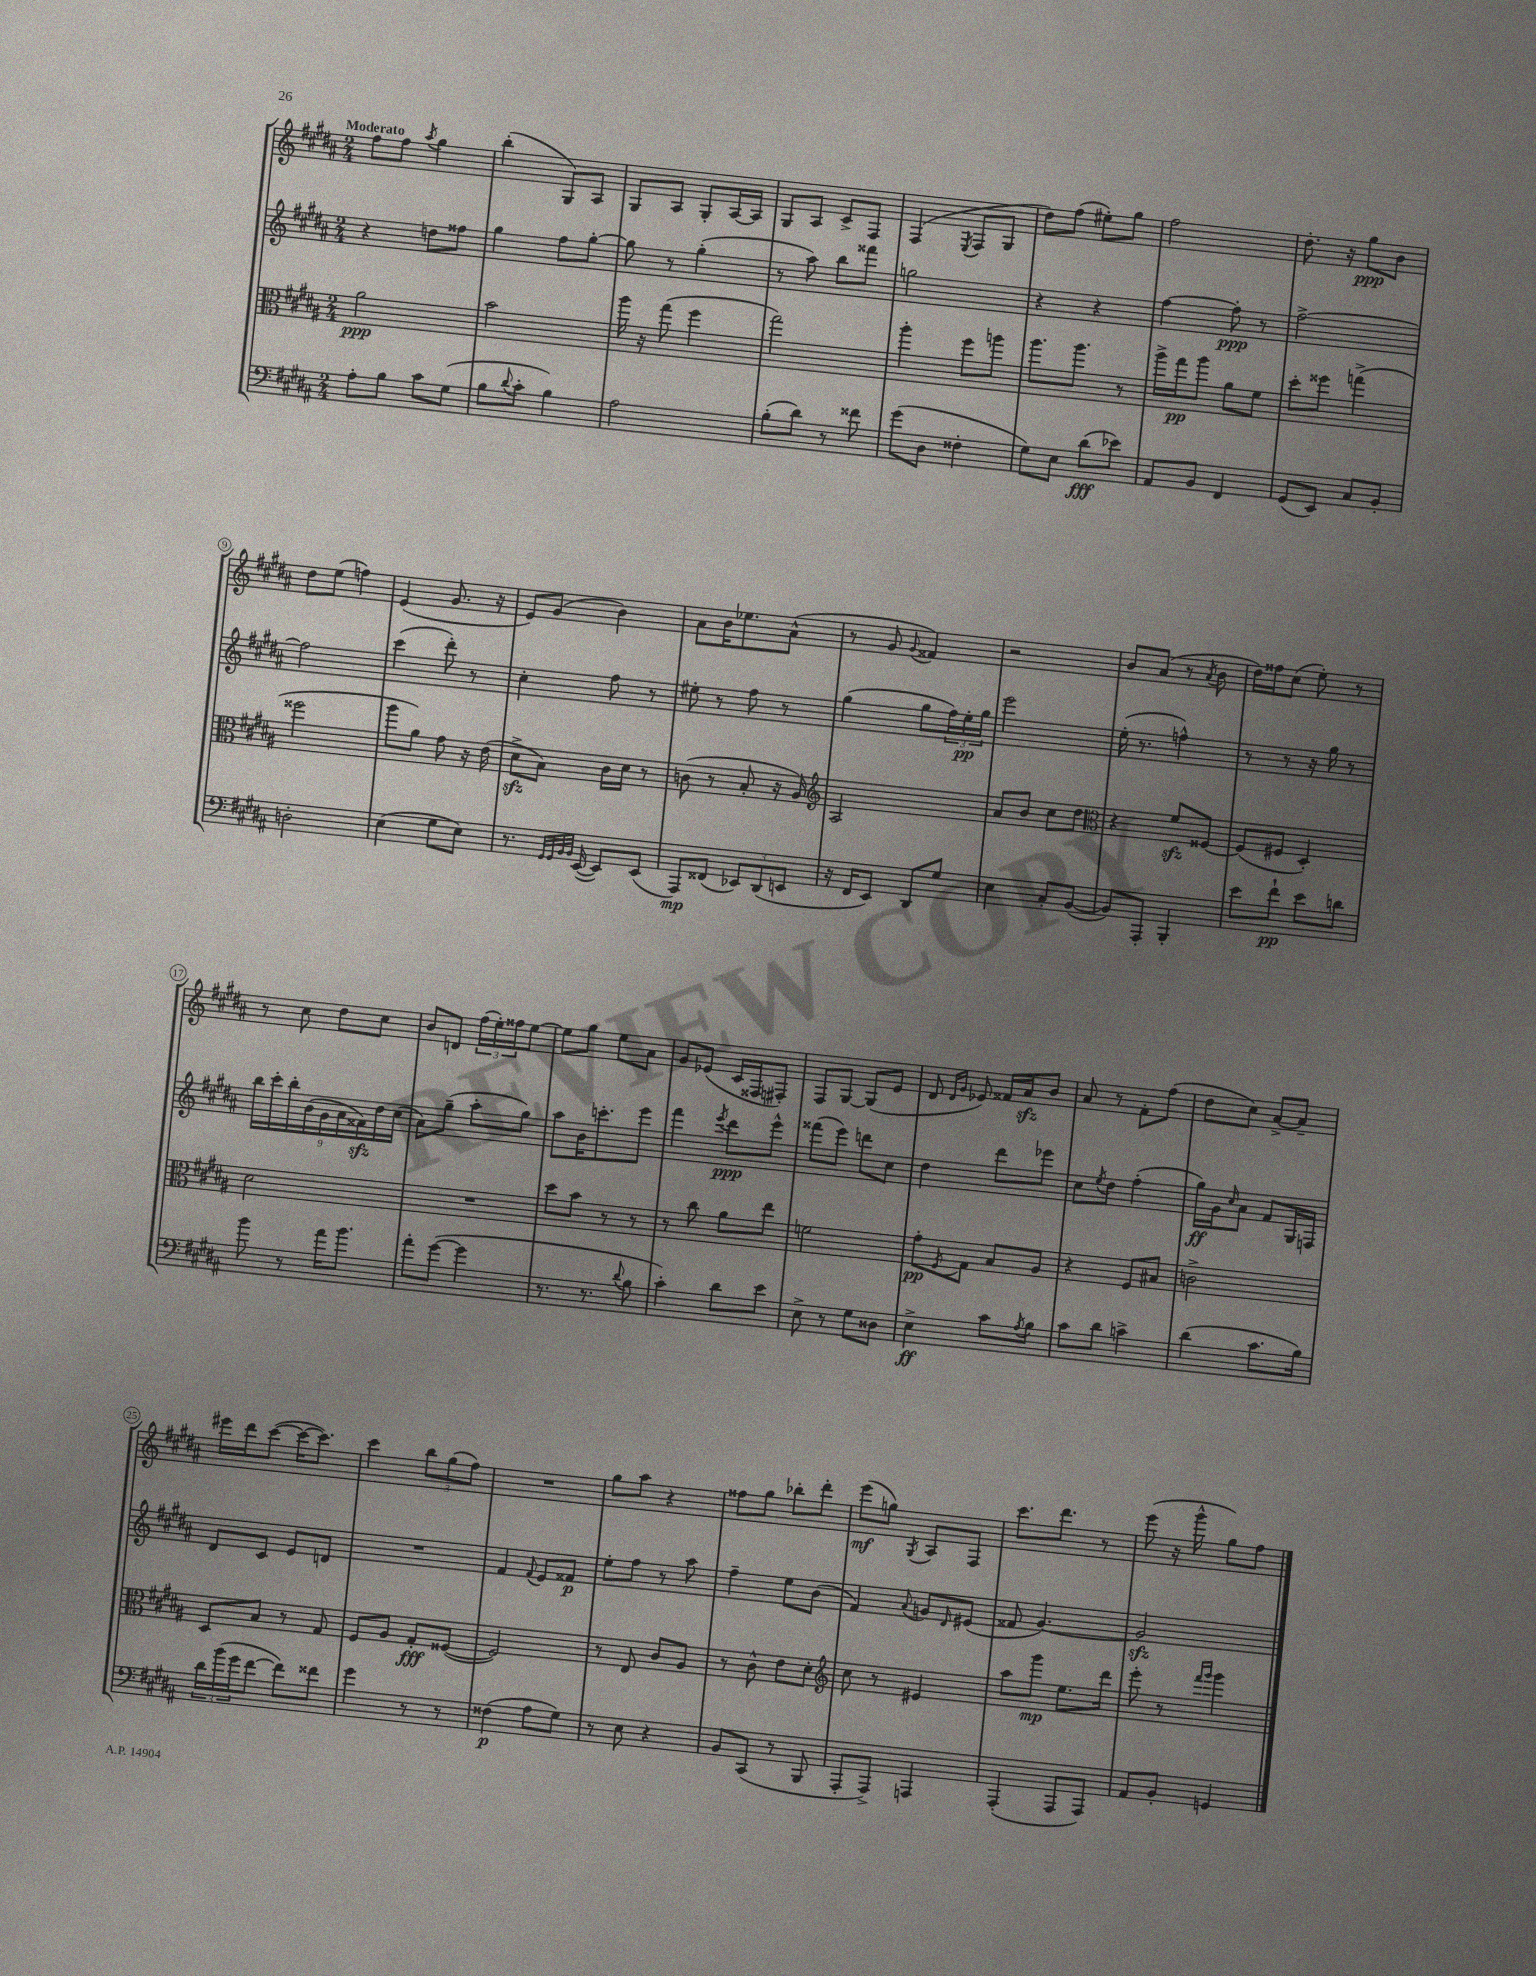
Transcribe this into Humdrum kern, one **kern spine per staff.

**kern	**dynam	**kern	**dynam	**kern	**dynam	**kern	**dynam
*part4	*part4	*part3	*part3	*part2	*part2	*part1	*part1
*staff4	*staff4	*staff3	*staff3	*staff2	*staff2	*staff1	*staff1
*clefF4	*	*clefC3	*	*clefG2	*	*clefG2	*
*k[f#c#g#d#a#]	*	*k[f#c#g#d#a#]	*	*k[f#c#g#d#a#]	*	*k[f#c#g#d#a#]	*
*M2/4	*	*M2/4	*	*M2/4	*	*M2/4	*
=1	=1	=1	=1	=1	=1	=1	=1
!	!	!	!	!	!	!LO:TX:a:B:t=Moderato	!
8A#'\L	.	2a#\	ppp	4r	.	8ff#\L	.
8B\J	.	.	.	.	.	8ff#\J	.
.	.	.	.	.	.	8qaa#/	.
8c#\L	.	.	.	8ddn\L	.	4gg#\	.
(8G#\J	.	.	.	8ff##X\J	.	.	.
=2	=2	=2	=2	=2	=2	=2	=2
8B\L	.	2b\	.	4gg#\	.	(4bb'\	.
8qqd#/	.	.	.	.	.	.	.
8c#'\J	.	.	.	.	.	.	.
4B\)	.	.	.	8ff#\L	.	8G#/L)	.
.	.	.	.	[8gg#'\J	.	8A#/J	.
=3	=3	=3	=3	=3	=3	=3	=3
2A#\	.	16aa#\	.	8gg#\]	.	8G#/L	.
.	.	16r	.	.	.	.	.
.	.	(8gg#\	.	8r	.	8A#/J	.
.	.	4ff#\	.	(4gg#'\	.	8G#'/L	.
.	.	.	.	.	.	[16A#/L	.
.	.	.	.	.	.	16A#/JJ]	.
=4	=4	=4	=4	=4	=4	=4	=4
(8B'\L	.	2gg#\)	.	8r	.	8G#/L	.
8d#\J)	.	.	.	8aa#\)	.	8A#/J	.
8r	.	.	.	8bb\L	.	8c#^/L	.
8f##X\	.	.	.	8fff##X\J	.	8F#/J	.
=5	=5	=5	=5	=5	=5	=5	=5
(8g#\L	.	4aa#'\	.	2ggn\	.	(4F#/	.
8D#\J	.	.	.	.	.	.	.
.	.	.	.	.	.	8qE/	.
4F##X'\	.	8ff#\L	.	.	.	8F#/L	.
.	.	8aan\J	.	.	.	8G#/J	.
=6	=6	=6	=6	=6	=6	=6	=6
8G#\L)	.	8.aa#\L	.	4r	.	8dd#\L)	.
8E\J	.	.	.	.	.	(8ff#\J	.
.	.	8.aa#\J	.	.	.	.	.
(8d#\L	fff	.	.	4r	.	8ee#X'\L)	.
8e-X\J)	.	8r	.	.	.	8gg#\J	.
=7	=7	=7	=7	=7	=7	=7	=7
8AA#/L	.	16aa#^\LL	.	[4ff#\	.	2ff#\	.
.	.	16gg#\J	pp	.	.	.	.
8BB/J	.	8aa#\J	.	.	.	.	.
4FF#/	.	8a#\L	.	8ff#'\]	ppp	.	.
.	.	8f#\J	.	8r	.	.	.
=8	=8	=8	=8	=8	=8	=8	=8
(8GG#/L	.	8dd#'\L	.	[2ff#^\	.	8.dd#'\	.
8EE/J)	.	8ff##X\J	.	.	.	.	.
.	.	.	.	.	.	16r	.
8C#/L	.	(4ggn^\	.	.	.	8gg#\L	ppp
8BB'/J	.	.	.	.	.	8b\J	.
!!LO:LB:g=z
=9	=9	=9	=9	=9	=9	=9	=9
2Dn'\	.	2ff##X\	.	2ff#\]	.	8dd#\L	.
.	.	.	.	.	.	(8ee\J	.
.	.	.	.	.	.	4ffn\)	.
=10	=10	=10	=10	=10	=10	=10	=10
(4E\	.	8aa#\L	.	(4ccc#\	.	(4e/	.
.	.	8a#\J)	.	.	.	.	.
8G#\L	.	8g#\	.	8ddd#'\)	.	8.g#/	.
8E\J)	.	16r	.	8r	.	.	.
.	.	(16e\	.	.	.	16r	.
=11	=11	=11	=11	=11	=11	=11	=11
8.r	.	8d#zz^\L	.	4cc#'\	.	8e/L)	.
.	.	8B\J)	.	.	.	(8g#/J	.
32qqGG#/LLL	.	.	.	.	.	.	.
32qqGG#/	.	.	.	.	.	.	.
32qqBB/	.	.	.	.	.	.	.
32qqBB/JJJ	.	.	.	.	.	.	.
([16EE/	.	.	.	.	.	.	.
8EE/L])	.	16c#\LL	.	8ff#\	.	4b\)	.
.	.	16d#\JJ	.	.	.	.	.
(8EE/J	.	8r	.	8r	.	.	.
=12	=12	=12	=12	=12	=12	=12	=12
8AAA#/L)	mp	(8cn\	.	8ee#X'\	.	8a#\L	.
(8FF##X/J	.	8r	.	8r	.	16b\K	.
.	.	.	.	.	.	8.ee-X\	.
12EE-X/L)	.	8B'/	.	8ff#\	.	.	.
(12DD#/	.	.	.	.	.	.	.
.	.	16r	.	8r	.	(8a#^^\J	.
12EEn/J	.	.	.	.	.	.	.
.	.	16A#/)	.	.	.	.	.
=13	=13	=13	=13	=13	=13	=13	=13
*	*	*clefG2	*	*	*	*	*
16r	.	2A#/	.	(4gg#\	.	8r	.
16FF#/KL	.	.	.	.	.	.	.
8EE/J)	.	.	.	.	.	8g#/	.
.	.	.	.	.	.	8qqg#/	.
8DD#/L	.	.	.	8gg#\L	.	4f##X/)	.
8G#/J	.	.	.	24ff#\L)	.	.	.
.	.	.	.	24ee'\	pp	.	.
.	.	.	.	24gg#\JJ	.	.	.
=14	=14	=14	=14	=14	=14	=14	=14
4E\	.	8a#/L	.	2eee\	.	2r	.
.	.	8b/J	.	.	.	.	.
8C#'/L	.	8cc#\L	.	.	.	.	.
([8BB/J	.	8dd#\J	.	.	.	.	.
=15	=15	=15	=15	=15	=15	=15	=15
*	*	*clefC3	*	*	*	*	*
8BB/L])	.	4r	.	(16ee'\	.	8b/L	.
.	.	.	.	8.r	.	.	.
8AAA#'/J	.	.	.	.	.	(8a#/J	.
4BBB'/	.	8f#zz/L	.	4ffn^^\)	.	8r	.
.	.	.	.	.	.	8qa#/	.
.	.	[8F##X/J	.	.	.	8b\	.
=16	=16	=16	=16	=16	=16	=16	=16
8e\L	.	(8F##/L]	.	8r	.	16dd#\LL)	.
.	.	.	.	.	.	16ff##X\J	.
8f#`\J	pp	8F#X/J	.	8r	.	(8cc#\J	.
8e\L	.	4D#'/)	.	16r	.	8ee'\)	.
.	.	.	.	16gg#\	.	.	.
8dn\J	.	.	.	8r	.	8r	.
!!LO:LB:g=z
=17	=17	=17	=17	=17	=17	=17	=17
8b\	.	2d#\	.	18bb\LL	.	8r	.
.	.	.	.	18ccc#'\	.	.	.
.	.	.	.	18bb'\	.	.	.
8r	.	.	.	.	.	8cc#\	.
.	.	.	.	(18b\	.	.	.
.	.	.	.	18g#\	.	.	.
16a#\KL	.	.	.	.	.	8dd#\L	.
.	.	.	.	18a#\	.	.	.
8.b\J	.	.	.	.	.	.	.
.	.	.	.	18f##Xzz\)	.	.	.
.	.	.	.	.	.	8cc#\J	.
.	.	.	.	18dd#\	.	.	.
.	.	.	.	(18cc#\JJ	.	.	.
=18	=18	=18	=18	=18	=18	=18	=18
8a#'\L	.	2r	.	8a#\L)	.	8b/L	.
([8g#\J	.	.	.	(8gg#~\J	.	8dn/J	.
4g#\]	.	.	.	8aa#'\L	.	(24ff#\LL	.
.	.	.	.	.	.	24ee'\)	.
.	.	.	.	.	.	24ff##X\J	.
.	.	.	.	8gg#\J)	.	[8ee\J	.
=19	=19	=19	=19	=19	=19	=19	=19
8.r	.	8dd#\L	.	8aa#\L	.	8ee\L]	.
.	.	8b\J	.	16b\K	.	8gg#\J	.
8.r	.	.	.	8.cccn'\	.	.	.
.	.	8r	.	.	.	8ee\L	.
8qqd#/	.	.	.	.	.	.	.
8B\	.	8r	.	8eee\J	.	8a#\J	.
=20	=20	=20	=20	=20	=20	=20	=20
4c#'\)	.	8r	.	4fff#\	.	8g#/L	.
.	.	8cc#\	.	.	.	(8e-X/J	.
.	.	.	.	8qeee/	.	.	.
8d#\L	.	8a#\L	.	8ddd#\L	ppp	16c#/LL	.
.	.	.	.	.	.	16F##X/J	.
8e\J	.	8ee\J	.	8eee^^\J	.	8F#X'/J)	.
=21	=21	=21	=21	=21	=21	=21	=21
8E^\	.	2fn\	.	(8fff##X\L	.	8F#/L	.
8r	.	.	.	8eee\J)	.	[8G#/J	.
8G#\L	.	.	.	8dddn\L	.	(8G#/L]	.
8D##X\J	.	.	.	8cc#\J	.	8e/J	.
=22	=22	=22	=22	=22	=22	=22	=22
4E^\	ff	8g#'\L	pp	4dd#\	.	8d#/	.
.	.	.	.	.	.	16qqd#/LL	.
.	.	8qF#/	.	.	.	16qqg#/JJ	.
.	.	8G#\J	.	.	.	8e-X/)	.
8c#\L	.	8B/L	.	8ddd#\L	.	16f##X/LL	.
.	.	.	.	.	.	16a#zz/J	.
8qA#/	.	.	.	.	.	.	.
8B\J	.	8A#/J	.	8eee-X\J	.	8b/J	.
=23	=23	=23	=23	=23	=23	=23	=23
8c#\L	.	4r	.	8cc#\L	.	8a#/	.
.	.	.	.	8qee/	.	.	.
8d#\J	.	.	.	8dd#\J	.	8r	.
4cn^\	.	8F#/L	.	(4ff#'\	.	8f#'\L	.
.	.	8B#X/J	.	.	.	(8ff#\J	.
=24	=24	=24	=24	=24	=24	=24	=24
(4d#\	.	2cn^\	.	16gg#\LL)	ff	8dd#\L	.
.	.	.	.	16g#\J	.	.	.
.	.	.	.	16qqcc#/	.	.	.
.	.	.	.	8a#\J	.	8cc#\J)	.
8.c#\L	.	.	.	8f#/L	.	[8a#^/L	.
.	.	.	.	16G#/L	.	8a#~/J]	.
16B\Jk)	.	.	.	16Fn/JJ	.	.	.
!!LO:LB:g=z
=25	=25	=25	=25	=25	=25	=25	=25
24d#\LL	.	8D#/L	.	8d#/L	.	16eee#X\LL	.
(24b\	.	.	.	.	.	.	.
.	.	.	.	.	.	16ddd#\J	.
24g#\J	.	.	.	.	.	.	.
[8f#\J	.	8B/J	.	8c#/J	.	([8ccc#\J	.
8f#\L])	.	8r	.	8e/L	.	16ccc#\KL_	.
.	.	.	.	.	.	8.ccc#\J])	.
8f##X\J	.	8G#/	.	8dn/J	.	.	.
=26	=26	=26	=26	=26	=26	=26	=26
4g#\	.	8F#/L	.	2r	.	4ccc#\	.
.	.	8A#/J	.	.	.	.	.
8r	.	8G#'/L	fff	.	.	12bb\L	.
.	.	.	.	.	.	(12gg#\	.
8r	.	([8F##X/J	.	.	.	.	.
.	.	.	.	.	.	12ff#\J)	.
=27	=27	=27	=27	=27	=27	=27	=27
(4F##X\	p	2F##/])	.	4f#/	.	2r	.
.	.	.	.	8qqf#/	.	.	.
8A#\L	.	.	.	8e/L	.	.	.
8G#\J)	.	.	.	8f##X/J	p	.	.
=28	=28	=28	=28	=28	=28	=28	=28
8r	.	8r	.	8ee'\L	.	8gg#\L	.
8E\	.	8E/	.	8ff#\J	.	8aa#\J	.
4r	.	8c#/L	.	8r	.	4r	.
.	.	8A#/J	.	8aa#\	.	.	.
=29	=29	=29	=29	=29	=29	=29	=29
8BB/L	.	8r	.	4ff#~\	.	8ff##X\L	.
(8CC#/J	.	8c#^^\	.	.	.	8gg#\J	.
8r	.	8e\L	.	8ee\L	.	8bb-X'\L	.
8BBB/	.	8d#'\J	.	(8b\J	.	8ddd#'\J	.
=30	=30	=30	=30	=30	=30	=30	=30
*	*	*clefG2	*	*	*	*	*
8AAA#'/L	.	8cc#\	.	4f#/)	.	(8eee\L	mf
8AAA#^/J)	.	8r	.	.	.	8ggn\J)	.
.	.	.	.	8qqa#/	.	8qG#/	.
4AAAn/	.	4e#X/	.	8gn/L	.	8A#/L	.
.	.	.	.	16qqd#/	.	.	.
.	.	.	.	(8e#X/J	.	8F#/J	.
=31	=31	=31	=31	=31	=31	=31	=31
(4AAA#'/	.	8aa#\L	.	8f##X/	.	8.ccc#\L	.
.	.	8ggg#\J	mp	[4.g#/)	.	.	.
.	.	.	.	.	.	8.ddd#\J	.
8AAA#/L	.	8.ee\L	.	.	.	.	.
8AAA#/J)	.	.	.	.	.	8r	.
.	.	16ddd#\Jk	.	.	.	.	.
=32	=32	=32	=32	=32	=32	=32	=32
8AA#/L	.	8eee'\	.	2g#zz/]	.	(8eee\	.
8BB'/J	.	8r	.	.	.	16r	.
.	.	.	.	.	.	16ggg#^^\	.
.	.	16qqfff#/LL	.	.	.	.	.
.	.	16qqggg#/JJ	.	.	.	.	.
4GGn/	.	4ggg#\	.	.	.	8gg#\L)	.
.	.	.	.	.	.	8ff#\J	.
==	==	==	==	==	==	==	==
*-	*-	*-	*-	*-	*-	*-	*-
